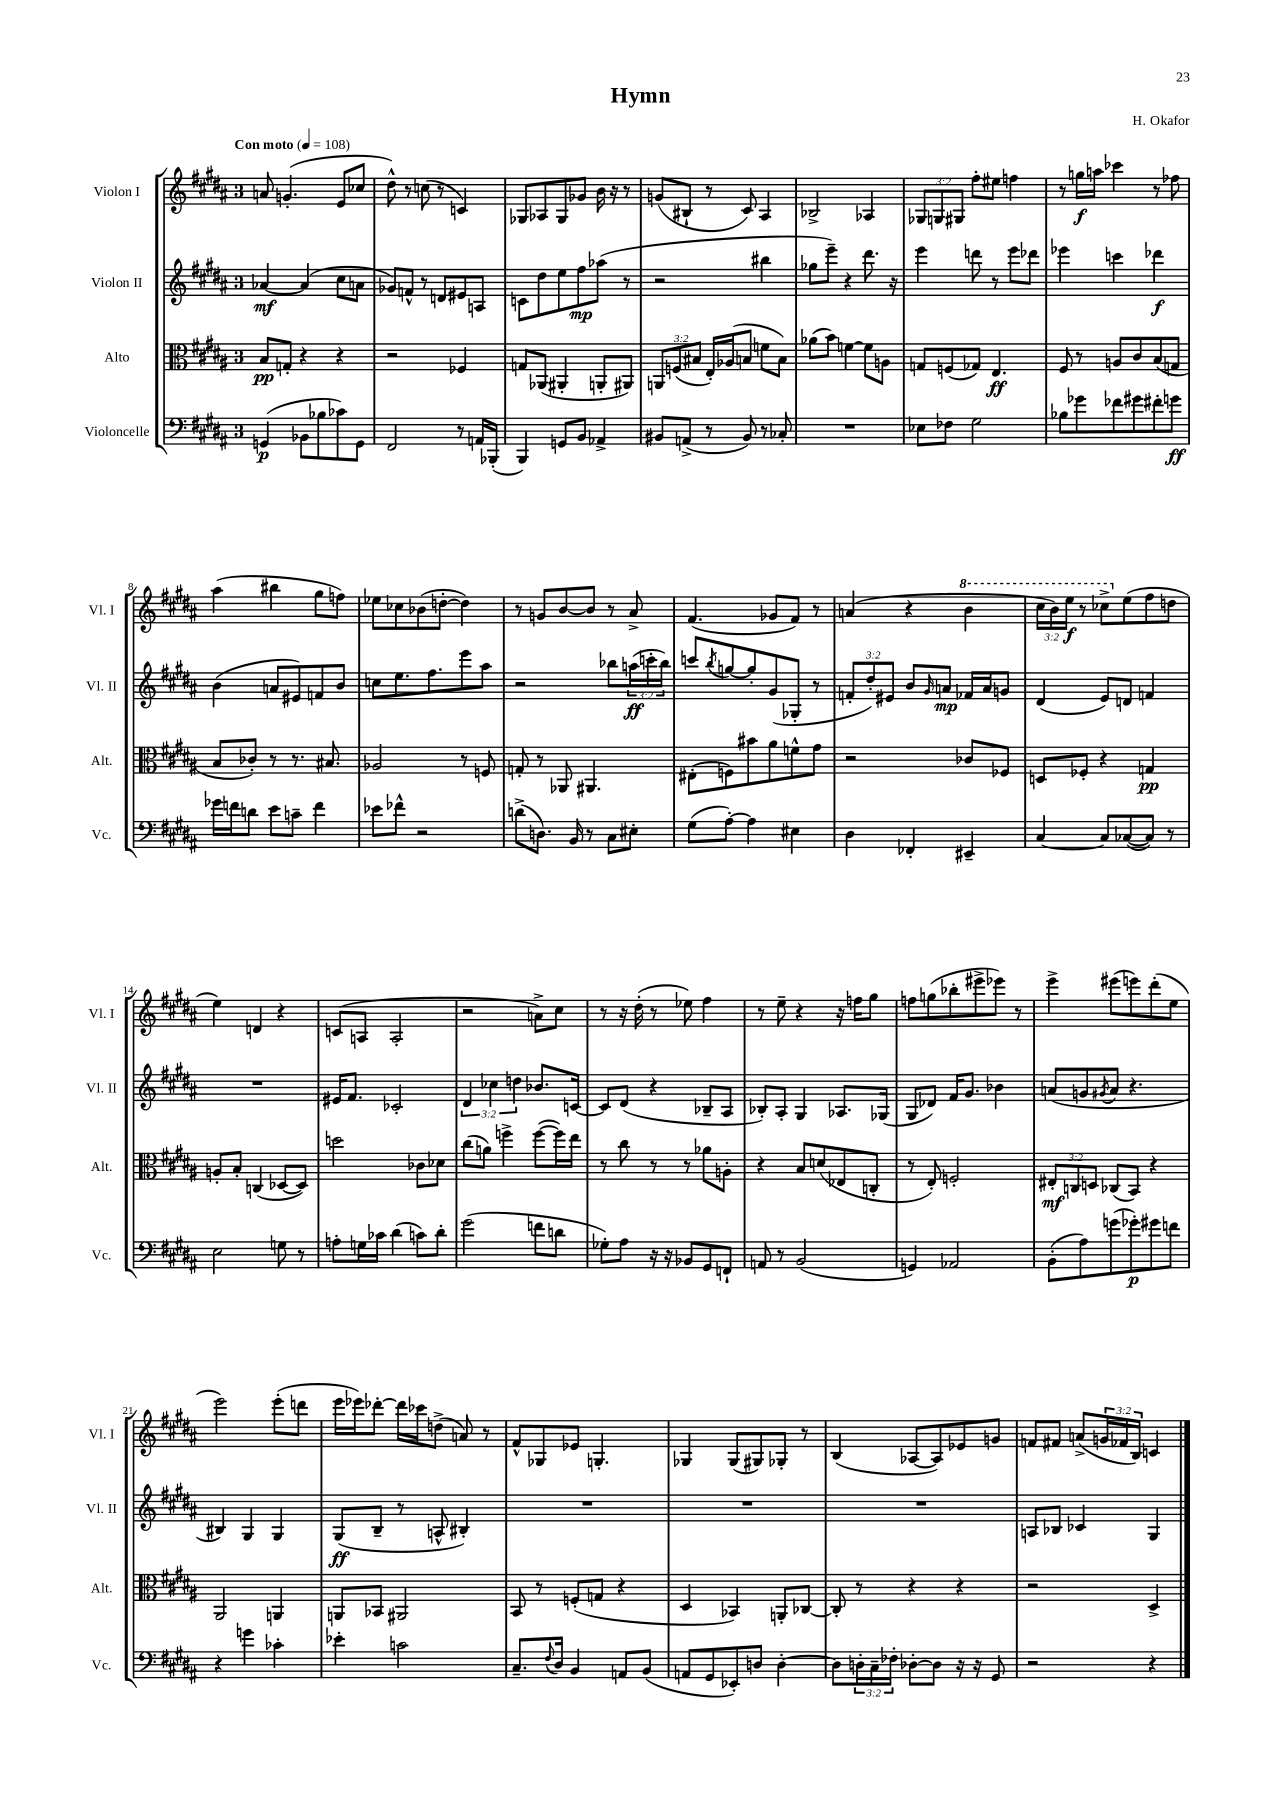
\header { title = "Hymn" composer = "H. Okafor" }
<<
\new StaffGroup <<
\new Staff = "s0" \with { instrumentName = "Violon I" shortInstrumentName = "Vl. I" } {
    \clef treble \key b \major \once \override Staff.TimeSignature.style = #'single-digit \time 3/4 \override Staff.TupletNumber.text = #tuplet-number::calc-fraction-text \tempo "Con moto" 4 = 108
    a'8 g'4.-.( e'8 ces''8 |
    dis''8-^) r8 c''8( r8 c'4) |
    ges8 aes8 ges8 ges'8 b'16 r16 r8 |
    g'8( bis8-! r8 cis'8) ais4 |
    bes2-> aes4 |
    \tuplet 3/2 { ges8 g8 gis8 } fis''8-. eis''8 f''4 |
    r8 g''16\f a''16 ces'''4 r8 fes''8 |
    ais''4( bis''4 gis''8 f''8) |
    ees''8 ces''8 bes'8( d''8~-. d''4) |
    r8 g'8 b'8~ b'8 r8 ais'8-> |
    fis'4.( ges'8 fis'8) r8 |
    a'4( r4 \ottava #1 b''4 |
    \tuplet 3/2 { cis'''16 b''16) e'''16\f } r8 ces'''8-> \ottava #0 e''8( fis''8 d''8 |
    e''4) d'4 r4 |
    c'8( a8 a2-. |
    r2 a'8->) cis''8 |
    r8 r16 dis''16-.( r8 ees''8) fis''4 |
    r8 e''8-- r4 r16 f''16 gis''8 |
    f''8 g''8( bes''8-. eis'''8-> ees'''8) r8 |
    e'''4-> eis'''8( e'''8) dis'''8-.( e''8 |
    e'''2) e'''8-.( d'''8 |
    e'''16 ees'''16) des'''8~-. des'''16 ces'''16 d''8->( a'8) r8 |
    fis'8-^ ges8 ees'8 g4.-. |
    ges4 ges8( gis8) ges8-. r8 |
    b4( aes8~ aes8) ees'8 g'8 |
    f'8 fis'8 a'8->( \tuplet 3/2 { g'16 fes'16 b16) } c'4 \bar "|." |
}
\new Staff = "s1" \with { instrumentName = "Violon II" shortInstrumentName = "Vl. II" } {
    \clef treble \key b \major \once \override Staff.TimeSignature.style = #'single-digit \time 3/4 \override Staff.TupletNumber.text = #tuplet-number::calc-fraction-text
    aes'4~\mf aes'4( cis''8 a'8 |
    ges'8) f'8-^ r8 d'8 eis'8 a8 |
    c'8 dis''8 e''8 fis''8\mp aes''8( r8 |
    r2 bis''4 |
    ges''8 e'''8--) r4 dis'''8. r16 |
    e'''4 d'''8 r8 e'''8 des'''8 |
    ees'''4 c'''4 des'''4\f |
    b'4( a'8 eis'8) f'8 b'8 |
    c''8 e''8. fis''8. e'''8 ais''8 |
    r2 bes''8 \tuplet 3/2 { a''16\ff( c'''16-. bes''16) } |
    c'''8 \acciaccatura { b''8 } g''8~ g''8-. gis'8( ges8-. r8 |
    \tuplet 3/2 { f'8-. dis''8-.) eis'8 } b'8 \grace { gis'16 } a'8\mp fes'16 a'16 g'8 |
    dis'4( e'8) d'8 f'4 |
    R2. |
    eis'16 fis'8. ces'2-. |
    \tuplet 3/2 { dis'4 ces''4 d''4 } bes'8. c'16~ |
    c'8 dis'8( r4 bes8-- ais8 |
    bes8-.) ais8-. gis4 aes8. ges16( |
    gis8 des'8) fis'16 gis'8. bes'4 |
    a'8( g'8 \acciaccatura { gis'8 } a'8 r4. |
    bis4) gis4 gis4 |
    gis8\ff( b8-- r8 a8-^ bis4-.) |
    R2. |
    R2. |
    R2. |
    a8 bes8 ces'4 gis4 \bar "|." |
}
\new Staff = "s2" \with { instrumentName = "Alto" shortInstrumentName = "Alt." } {
    \clef alto \key b \major \once \override Staff.TimeSignature.style = #'single-digit \time 3/4 \override Staff.TupletNumber.text = #tuplet-number::calc-fraction-text
    b8\pp g8-. r4 r4 |
    r2 fes4 |
    g8 aes,8( ais,4-. a,8-. ais,8) |
    \tuplet 3/2 { a,8 f8( bis8 } e16-.) aes16( b8 f'8 b8) |
    aes'8( b'8) f'4~ f'8 a8 |
    g8 f8( ges8) e4.\ff |
    fis8 r8 a8 cis'8 b8( g8 |
    b8 ces'8-.) r8 r8. bis8. |
    aes2 r8 f8 |
    g8-. r8 aes,8 ais,4. |
    eis8-.( f8) bis'8 ais'8 f'8-^ gis'8 |
    r2 ces'8 fes8 |
    d8 fes8-. r4 g4\pp |
    a8-. b8-. c4( des8~ des8) |
    d''2 ces'8 des'8 |
    cis''8( a'8) f''4-> f''8~( f''16) e''16 |
    r8 cis''8 r8 r8 aes'8 a8-. |
    r4 b8 d'8( ees8 c8-. |
    r8 e8-.) f2-. |
    \tuplet 3/2 { eis8-.\mf c8 d8 } ces8( b,8) r4 |
    ais,2 a,4 |
    a,8 bes,8 ais,2 |
    b,8 r8 f8-.( g8 r4 |
    dis4 bes,4) a,8-. ces8~ |
    ces8-. r8 r4 r4 |
    r2 dis4-> \bar "|." |
}
\new Staff = "s3" \with { instrumentName = "Violoncelle" shortInstrumentName = "Vc." } {
    \clef bass \key b \major \once \override Staff.TimeSignature.style = #'single-digit \time 3/4 \override Staff.TupletNumber.text = #tuplet-number::calc-fraction-text
    g,4\p( bes,8 bes8 ces'8) g,8 |
    fis,2 r8 a,16 bes,,16-.( |
    b,,4) g,8 b,8 aes,4-> |
    bis,8 a,8->( r8 bis,8) r8 ces8-. |
    R2. |
    ees8 fes8 gis2 |
    bes8 ges'8 fes'8 gis'8 fis'8-. g'8\ff |
    ges'16 f'16 d'8 e'8 c'8-- f'4 |
    ees'8 fes'8-^ r2 |
    d'8->( d8.) b,16 r8 cis8 eis8-. |
    gis8( ais8~-.) ais4 eis4 |
    dis4 fes,4-. eis,4-- |
    cis4~ cis8 ces8~( ces8) r8 |
    e2 g8 r8 |
    a8-. g16 ces'16 dis'4( c'8) dis'8-. |
    gis'2( f'8 d'8 |
    ges8-.) ais8 r16 r16 bes,8 gis,8 f,8-! |
    a,8 r8 b,2( |
    g,4) aes,2 |
    b,8-.( ais8) g'8( ges'8-.\p) gis'8 f'8 |
    r4 g'4 ces'4-. |
    ees'4-. c'2 |
    cis8.-- \appoggiatura { fis8 } dis16 b,4 a,8 b,8( |
    a,8 gis,8 ees,8-.) d8 d4~-. |
    d8 \tuplet 3/2 { d16-. cis16-- fes16-. } des8~-. des8 r16 r16 gis,8 |
    r2 r4 \bar "|." |
}
>>
>>
